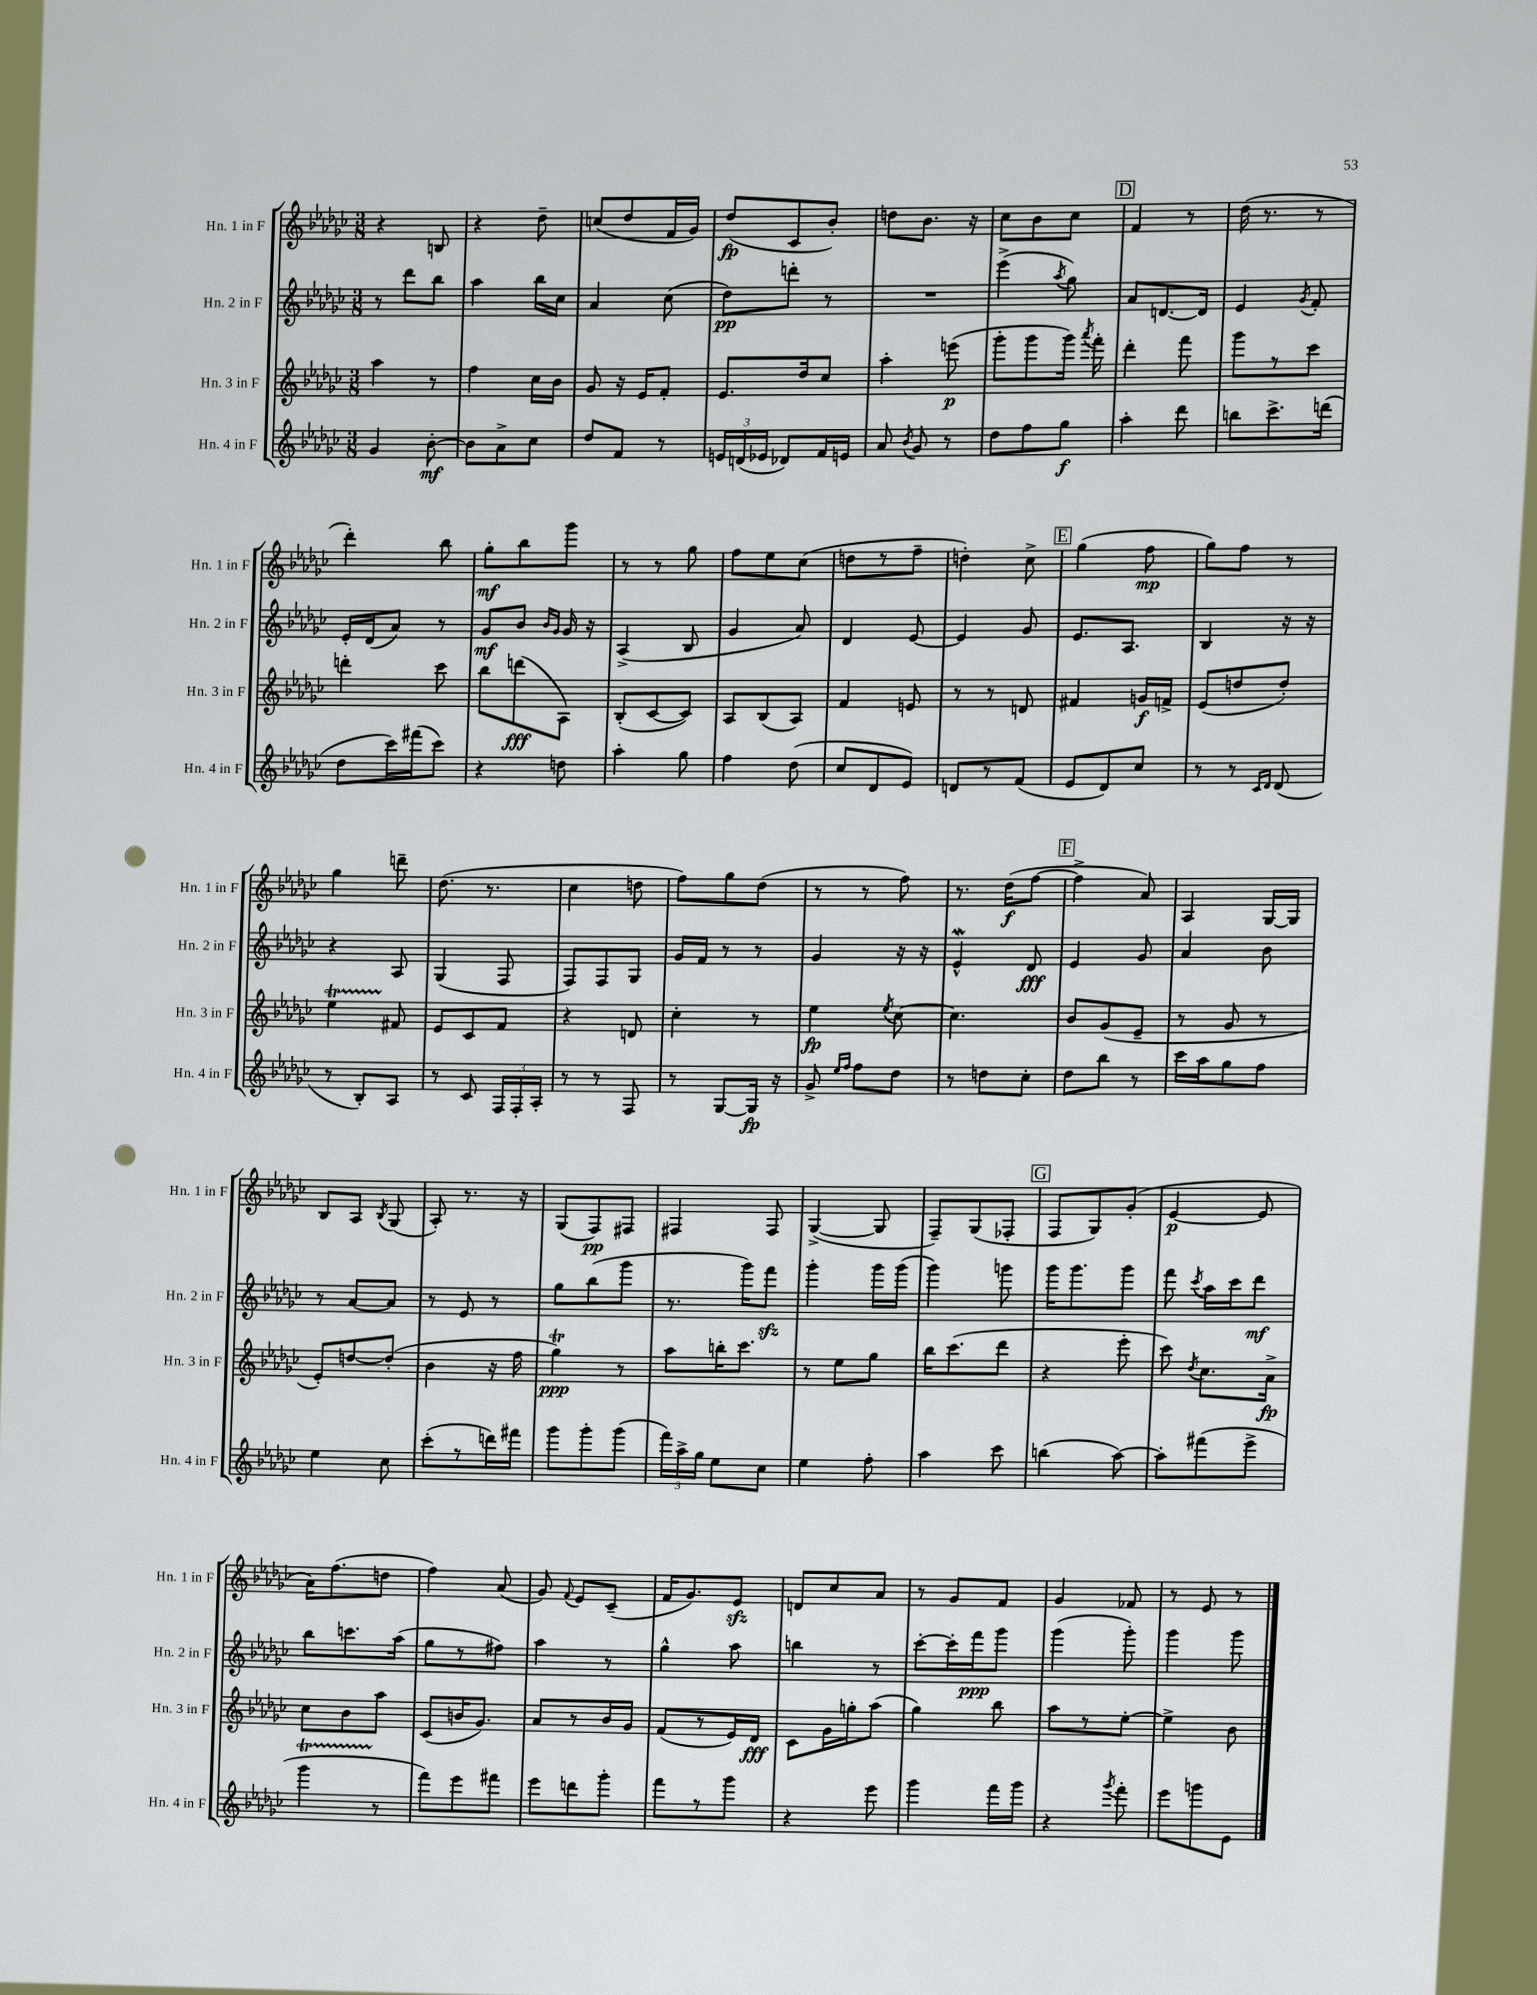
<<
\new StaffGroup <<
\new Staff = "s0" \with { instrumentName = "Hn. 1 in F" shortInstrumentName = "Hn. 1 in F" } {
    \clef treble \key ges \major \numericTimeSignature \time 3/8
    \autoBeamOff r4 b8 |
    r4 des''8-- |
    c''8[( des''8 f'16 ges'16]) |
    des''8[\fp( ces'8 bes'8]-.) |
    d''8[ bes'8.] r16 |
    ces''8[ bes'8 ces''8] |
    \mark \markup { \box "D" } f'4 r8 |
    des''16( r8. r8 |
    des'''4-.) bes''8 |
    ges''8[-.\mf bes''8 ges'''8] |
    r8 r8 ges''8 |
    f''8[ ees''8 ces''8]( |
    d''8[ r8 f''8]-- |
    d''4-.) ces''8-> |
    \mark \markup { \box "E" } ges''4( f''8\mp |
    ges''8[) f''8] r8 |
    ges''4 d'''8-- |
    des''8.( r8. |
    ces''4 d''8 |
    f''8[) ges''8 des''8]( |
    r8 r8 f''8) |
    r8. des''16[\f( f''8]~ |
    \mark \markup { \box "F" } f''4-> aes'8) |
    aes4 ges16[~ ges16] |
    bes8[ aes8] \acciaccatura { bes8 } ges8( |
    aes8-.) r8. r16 |
    ges8[( f8\pp) fis8] |
    fis4 fis8 |
    ges4~->( ges8 |
    f8[--) ges8( fes8]-. |
    \mark \markup { \box "G" } f8[ ges8) ges'8]-.( |
    ees'4~\p ees'8 |
    aes'16[) f''8.( d''8] |
    f''4) aes'8( |
    ges'8) \appoggiatura { f'8 } ees'8[ ces'8]--( |
    f'16[ ges'8.) ees'8]\sfz |
    d'8[ ces''8 aes'8] |
    r8 ges'8[ f'8] |
    ges'4 fes'8 |
    r8 ees'8 r8 \bar "|." |
}
\new Staff = "s1" \with { instrumentName = "Hn. 2 in F" shortInstrumentName = "Hn. 2 in F" } {
    \clef treble \key ges \major \numericTimeSignature \time 3/8
    \autoBeamOff r8 des'''8[ bes''8] |
    aes''4 bes''16[ ces''16] |
    aes'4 ces''8( |
    des''8[\pp) d'''8]-. r8 |
    R4. |
    ees'''4->( \acciaccatura { aes''8 } ges''8) |
    \mark \markup { \box "D" } aes'8[ d'8.~ d'16] |
    ees'4 \acciaccatura { ges'8 } f'8-. |
    ees'16[-. des'16( aes'8]) r8 |
    ges'8[\mf bes'8] \grace { bes'16[ ges'16] } ges'16 r16 |
    aes4->( bes8 |
    ges'4 aes'8) |
    des'4 ees'8~ |
    ees'4 ges'8 |
    \mark \markup { \box "E" } ees'8.[ aes8.] |
    bes4 r16 r16 |
    r4 aes8 |
    ges4( f8 |
    f8[) f8 ges8] |
    ges'16[ f'16] r8 r8 |
    ges'4 r16 r16 |
    ees'4-^\mordent des'8\fff |
    \mark \markup { \box "F" } ees'4 ges'8 |
    aes'4 bes'8 |
    r8 aes'8[~ aes'8] |
    r8 ees'8 r8 |
    ges''8[ bes''8( ges'''8] |
    r8. ges'''16[) f'''8]\sfz |
    ges'''4-. ges'''16[ ges'''16]( |
    ges'''4) g'''8 |
    \mark \markup { \box "G" } ges'''16[ ges'''8. ges'''8] |
    f'''8 \acciaccatura { ces'''8 } aes''16[ ces'''16 des'''8]\mf |
    bes''8[ c'''8. aes''16]( |
    ges''8[ r8 fis''8]) |
    aes''4 r8 |
    ges''4-^ aes''8 |
    b''4 r8 |
    ces'''8[~-. ces'''16-. f'''16\ppp ges'''8] |
    ges'''4( ges'''8-.) |
    ges'''4 ges'''8 \bar "|." |
}
\new Staff = "s2" \with { instrumentName = "Hn. 3 in F" shortInstrumentName = "Hn. 3 in F" } {
    \clef treble \key ges \major \numericTimeSignature \time 3/8
    \autoBeamOff aes''4 r8 |
    f''4 ces''16[ bes'16] |
    ges'8 r16 ees'16[ f'8]-. |
    ees'8.[ des''16 ces''8] |
    aes''4-. e'''8\p( |
    ges'''8[-. ges'''8 ges'''16]) \acciaccatura { aes'''8 } f'''16-. |
    \mark \markup { \box "D" } des'''4-. f'''8 |
    ges'''8[ r8 ces'''8] |
    d'''4-. ces'''8 |
    bes''8[ d'''8\fff( aes8]) |
    bes8[-.( ces'8~ ces'8]) |
    aes8[ bes8( aes8]) |
    f'4 e'8 |
    r8 r8 d'8 |
    \mark \markup { \box "E" } fis'4 g'16[\f f'16]-> |
    ees'8[( d''8 d''8]-.) |
    ees''4\startTrillSpan fis'8\stopTrillSpan |
    ees'8[ ces'8 f'8] |
    r4 d'8 |
    ces''4-. r8 |
    ees''4\fp \acciaccatura { ees''8 } ces''8~ |
    ces''4. |
    \mark \markup { \box "F" } bes'8[ ges'8( ees'8]-- |
    r8 ges'8 r8 |
    ees'8[-.) d''8~ d''8]-.( |
    bes'4 r16 f''16 |
    ges''4\trill\ppp) r8 |
    aes''8[ b''16-. ces'''8.] |
    r8 ees''8[ ges''8] |
    bes''16[ ces'''8.( des'''8] |
    \mark \markup { \box "G" } r4 ees'''8-. |
    ces'''8) \acciaccatura { des''8 } ces''8.[ aes'16]->\fp |
    ces''8[ bes'8 aes''8] |
    ces'8[( b'16 ges'8.]) |
    aes'8[ r8 bes'16 ges'16] |
    f'8[( r8 ees'16) des'16]\fff |
    ces'8[ ges'16 g''16-. aes''8]( |
    ges''4) bes''8 |
    aes''8[ r8 ees''8]~-. |
    ees''4-> bes'8 \bar "|." |
}
\new Staff = "s3" \with { instrumentName = "Hn. 4 in F" shortInstrumentName = "Hn. 4 in F" } {
    \clef treble \key ges \major \numericTimeSignature \time 3/8
    \autoBeamOff ges'4 bes'8~-.\mf |
    bes'8[ aes'8-> ces''8] |
    des''8[ f'8] r8 |
    \tuplet 3/2 { e'16[ d'16( ees'16] } des'8[) f'16 e'16] |
    aes'8 \acciaccatura { bes'8 } ges'8 r8 |
    des''8[ f''8 ges''8]\f |
    \mark \markup { \box "D" } aes''4-. des'''8 |
    b''8[ ces'''8.-> d'''16]( |
    des''8[ ces'''16) fis'''16( ces'''8]) |
    r4 d''8 |
    aes''4-. ges''8 |
    f''4 des''8( |
    ces''8[ des'8 ees'8]) |
    d'8[ r8 f'8]( |
    \mark \markup { \box "E" } ees'8[ des'8) ces''8] |
    r8 r8 \grace { ces'16[ des'16] } des'8( |
    r8 bes8[-.) aes8] |
    r8 ces'8 \tuplet 3/2 { f16[ f16-. aes16]-. } |
    r8 r8 f8 |
    r8 ges8[~ ges16]\fp r16 |
    ges'8-> \grace { ees''16[ f''16] } f''8[ des''8] |
    r8 d''8[ ces''8]-. |
    \mark \markup { \box "F" } des''8[ bes''8] r8 |
    ces'''16[ aes''16 ges''8 f''8] |
    ees''4 ces''8 |
    ces'''8[-.( r8 d'''16) fis'''16] |
    ges'''8[ ges'''8-. ges'''8]( |
    \tuplet 3/2 { f'''16[) aes''16-> ges''16] } ees''8[ ces''8] |
    ees''4 f''8-. |
    aes''4 ces'''8 |
    \mark \markup { \box "G" } b''4( aes''8~) |
    aes''8[-. fis'''8( ees'''8]-> |
    ges'''4\startTrillSpan r8\stopTrillSpan |
    f'''8[) ees'''8 fis'''8] |
    ees'''8[ d'''8 ges'''8]-. |
    f'''8[ r8 ges'''8] |
    r4 ees'''8 |
    ges'''4 f'''16[ ges'''16] |
    r4 \acciaccatura { ges'''8 } f'''8-. |
    ees'''8[ g'''8 ees'8] \bar "|." |
}
>>
>>
\layout { \context { \Score \remove "Bar_number_engraver" } }
